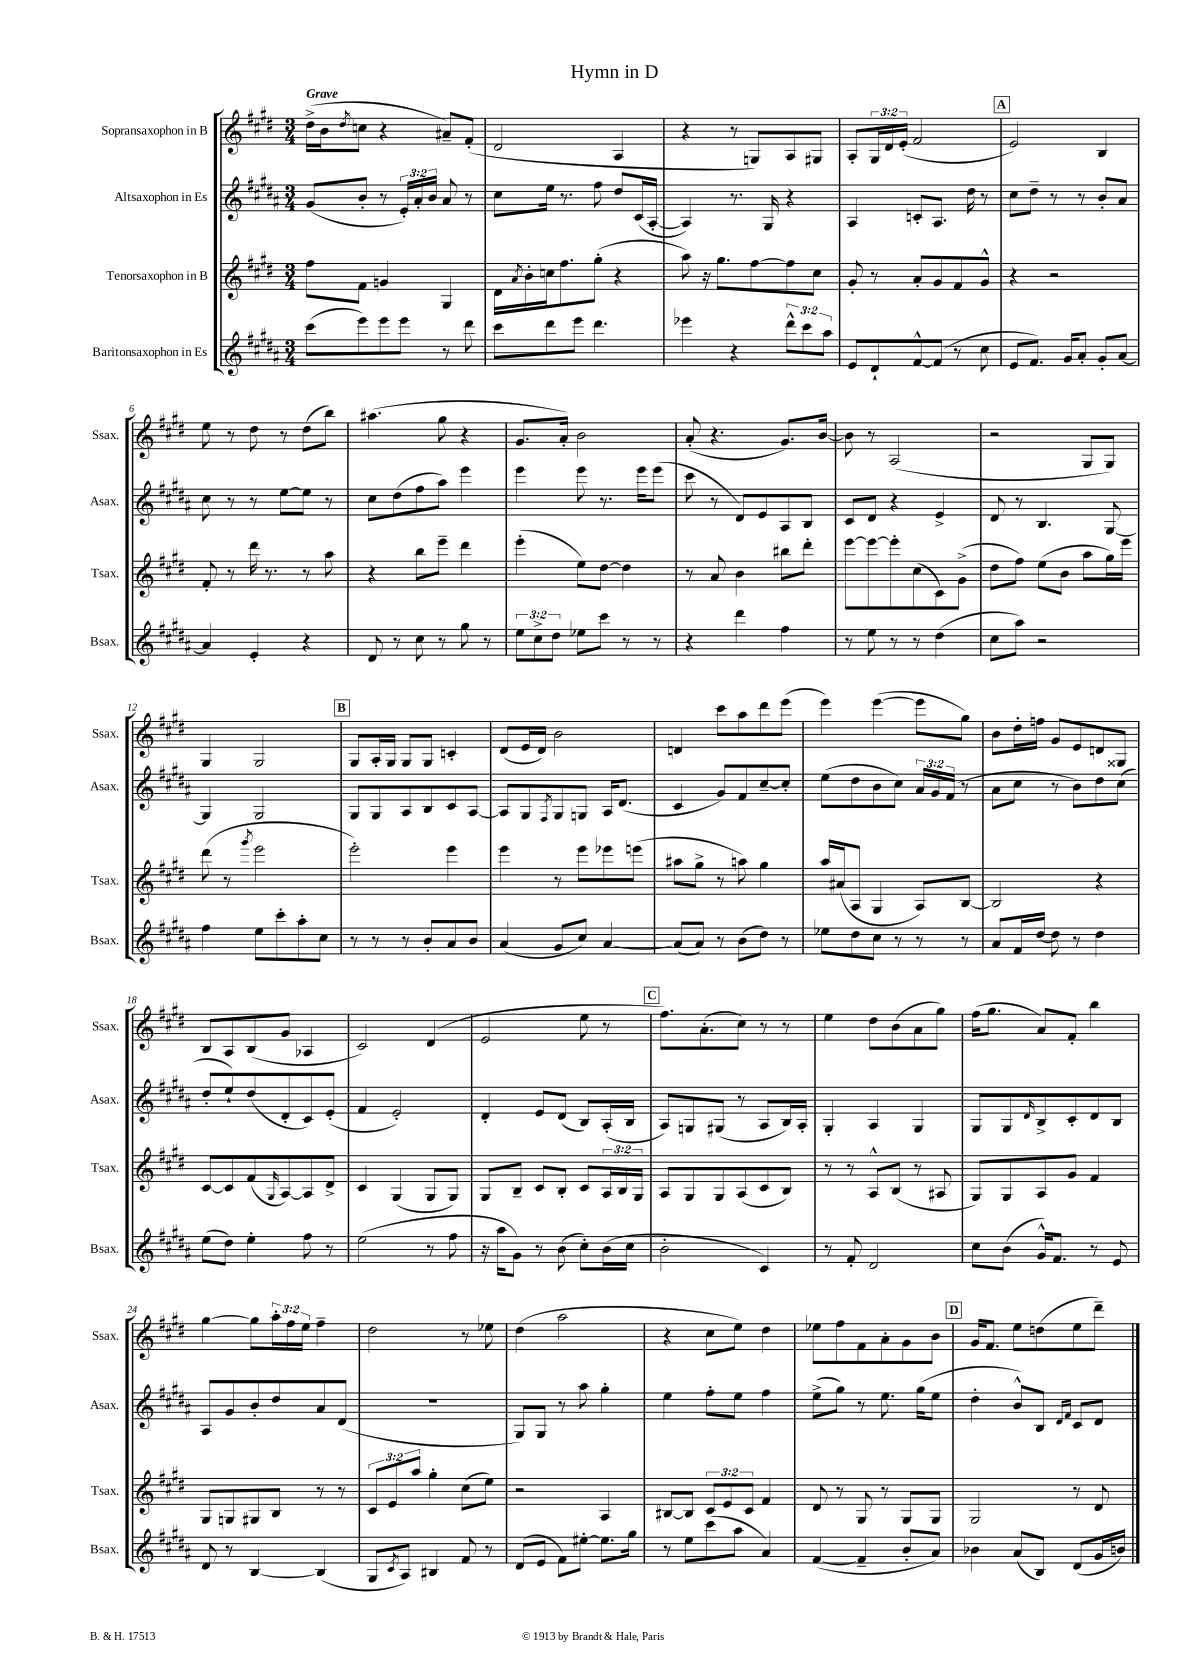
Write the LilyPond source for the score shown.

\header { title = "Hymn in D" }
<<
\new StaffGroup <<
\new Staff = "s0" \with { instrumentName = "Sopransaxophon in B" shortInstrumentName = "Ssax." } {
    \clef treble \key e \major \numericTimeSignature \time 3/4 \override Staff.TupletNumber.text = #tuplet-number::calc-fraction-text \tempo "Grave"
    dis''16->( b'16 \acciaccatura { dis''8 } c''8 r4 ais'8--) fis'8-.( |
    dis'2 a4 |
    r4 r8 g8) a8 gis8 |
    a8-. \tuplet 3/2 { gis16 dis'16 e'16-.( } fis'2 |
    \mark \markup { \box "A" } e'2) b4 |
    e''8 r8 dis''8 r8 dis''8( b''8) |
    ais''4.( gis''8 r4 |
    gis'8. a'16-.) b'2 |
    a'8-.( r4. gis'8.) b'16~ |
    b'8 r8 a2( |
    r2 gis8 gis8) |
    gis4 gis2 |
    \mark \markup { \box "B" } gis8 a16-. gis16 gis8 gis8 c'4-. |
    dis'8( e'16 dis'16) b'2 |
    d'4 cis'''8 a''8 dis'''8 e'''8( |
    e'''4) e'''4~( e'''8 gis''8) |
    b'8 dis''16-. f''16 gis'8 e'8 d'8 gisis8 |
    b8 a8 b8( gis'8 aes4 |
    cis'2) dis'4( |
    e'2 e''8 r8 |
    \mark \markup { \box "C" } fis''8.) a'8.-.( cis''8) r8 r8 |
    e''4 dis''8 b'8( a'8 gis''8) |
    fis''16( gis''8. a'8) fis'8-. b''4 |
    gis''4~ gis''8 \tuplet 3/2 { a''16-. fis''16 e''16 } fis''4-- |
    dis''2 r8 ees''8 |
    dis''4( a''2 |
    r4 cis''8 e''8) dis''4 |
    ees''8 fis''8 fis'8 a'8-. gis'8 b'8 |
    \mark \markup { \box "D" } gis'16 fis'8. e''8 d''8( e''8 dis'''8--) \bar "|." |
}
\new Staff = "s1" \with { instrumentName = "Altsaxophon in Es" shortInstrumentName = "Asax." } {
    \clef treble \key b \major \numericTimeSignature \time 3/4 \override Staff.TupletNumber.text = #tuplet-number::calc-fraction-text
    gis'8( b'8-. r8 \tuplet 3/2 { e'16-.) ais'16-. b'16 } ais'8 r8 |
    cis''8 e''16 r8. fis''8 dis''8 cis'16( ais16~-. |
    ais4) r8. gis16 r4 |
    ais4 c'8-. ais8. dis''16 r8 |
    \mark \markup { \box "A" } cis''8 dis''8-- r8 r8 b'8-. ais'8 |
    cis''8 r8 r8 e''8~ e''8 r8 |
    cis''8 dis''8( fis''8 ais''8) e'''4 |
    e'''4 e'''8 r8. e'''16 e'''8( |
    cis'''8 r8 dis'8) e'8 ais8 b8 |
    cis'8 dis'8 r4 e'4-> |
    dis'8 r8 b4. gis8~ |
    gis4 gis2 |
    \mark \markup { \box "B" } gis8 gis8 ais8 b8 cis'8 ais8~ |
    ais8 gis8 \acciaccatura { fis8 } gis8 g8 ais16 dis'8.( |
    cis'4 gis'8) fis'8 cis''8~-- cis''8-. |
    e''8( dis''8 b'8 cis''8) \tuplet 3/2 { ais'16 gis'16 fis'16( } r8 |
    ais'8 cis''8 r8 b'8) dis''8 cis''8( |
    dis''8-. e''8-!) dis''8( dis'8-. cis'8) e'8-.( |
    fis'4 e'2-.) |
    dis'4-. e'8 dis'8( b8) ais16-.( b16 |
    \mark \markup { \box "C" } ais8) g8 gis8( r8 ais8 b16) ais16-. |
    gis4-. ais4 gis4 |
    gis8 gis8 \grace { dis'16 } b8-> cis'8-. dis'8 b8 |
    ais8 gis'8 b'8-. dis''8 ais'8 dis'8( |
    R2. |
    gis8) gis8 r8 ais''8 gis''4-. |
    e''4 fis''8-. e''8 fis''4 |
    e''8->( gis''8) r8 e''8. gis''16( e''8 |
    \mark \markup { \box "D" } dis''4-. b'8-^) b8 \grace { dis'16 fis'16 } cis'8 dis'8 \bar "|." |
}
\new Staff = "s2" \with { instrumentName = "Tenorsaxophon in B" shortInstrumentName = "Tsax." } {
    \clef treble \key e \major \numericTimeSignature \time 3/4 \override Staff.TupletNumber.text = #tuplet-number::calc-fraction-text
    fis''8 fis'8 g'4 gis4 |
    dis'16 \acciaccatura { a'8 } b'16-. c''16 fis''8. gis''8-.( r4 |
    a''8) r16 gis''8. fis''8~ fis''8 cis''8 |
    gis'8-. r8 a'8-. gis'8 fis'8 gis'8-^ |
    \mark \markup { \box "A" } r4 r2 |
    fis'8-. r8 dis'''16 r8. r8 a''8 |
    r4 b''8 e'''8-- dis'''4 |
    e'''4-.( e''8) dis''8~ dis''4 |
    r8 a'8 b'4 bis''8 dis'''8-. |
    e'''8~ e'''8~ e'''8-. cis''8( cis'8) gis'8->( |
    dis''8 fis''8) e''8( b'8 a''8 gis''16) e'''16 |
    dis'''8( r8 \acciaccatura { gis'''8 } e'''2 |
    \mark \markup { \box "B" } e'''2-.) e'''4 |
    e'''4 r8 e'''8 ees'''8 e'''8( |
    ais''8 gis''8-> r8 a''8) gis''4 |
    a''16 ais'16( a8 gis4 a8) b8~ |
    b2 r4 |
    cis'8~ cis'8 fis'8( \grace { gis16 } a8~) a8 dis'8-> |
    cis'4 gis4( gis8 gis8) |
    gis8 b8-- cis'8 b8-. cis'8 \tuplet 3/2 { a16 b16 gis16 } |
    \mark \markup { \box "C" } a8 gis8 gis8 a8( cis'8 b8) |
    r8 r8 a8-^ b8( r8 ais8 |
    gis8) gis8 a8 gis'8 fis'4 |
    gis8 g8 gis8 b8 r8 r8 |
    \tuplet 3/2 { cis'8 e'8 a''8 } gis''4-. cis''8( e''8) |
    r2 a4 |
    bis8~ bis8 \tuplet 3/2 { cis'8 e'8 cis'8 } fis'4 |
    dis'8 r8 gis8 r8 gis8 gis8 |
    \mark \markup { \box "D" } gis2 r8 dis'8 \bar "|." |
}
\new Staff = "s3" \with { instrumentName = "Baritonsaxophon in Es" shortInstrumentName = "Bsax." } {
    \clef treble \key b \major \numericTimeSignature \time 3/4 \override Staff.TupletNumber.text = #tuplet-number::calc-fraction-text
    cis'''8( e'''8) e'''8 e'''8 r8 dis'''8 |
    cis'''8 dis'''8 e'''8 dis'''4. |
    ees'''4 r4 \tuplet 3/2 { dis'''8-^ cis'''8 ais''8 } |
    e'8 dis'8-! fis'8~-^ fis'8( r8 cis''8 |
    \mark \markup { \box "A" } e'8 fis'8.) gis'16 ais'8-. gis'8-. ais'8~ |
    ais'4 e'4-. r4 |
    dis'8 r8 cis''8 r8 gis''8 r8 |
    \tuplet 3/2 { e''8 cis''8-> dis''8 } ees''8 cis'''8 r8 r8 |
    r4 dis'''4 fis''4 |
    r8 e''8 r8 r8 dis''4( |
    cis''8 ais''8) r2 |
    fis''4 e''8 cis'''8-. ais''8-. cis''8 |
    \mark \markup { \box "B" } r8 r8 r8 b'8-. ais'8 b'8 |
    ais'4( gis'8 cis''8) ais'4~ |
    ais'8( ais'8) r8 b'8( dis''8) r8 |
    ees''8 dis''8 cis''8 r8 r8 r8 |
    ais'8 fis'16 dis''16~ dis''8 r8 dis''4 |
    e''8( dis''8) e''4-. fis''8 r8 |
    e''2( r8 fis''8 |
    r16 ais''16 gis'8) r8 b'8( cis''8-.) b'16( cis''16 |
    \mark \markup { \box "C" } b'2-. cis'4) |
    r8 fis'8-. dis'2 |
    cis''8 b'8( gis'16-^) fis'8. r8 e'8 |
    dis'8 r8 b4~ b4( |
    gis8 \acciaccatura { cis'8 } ais8) bis4 fis'8 r8 |
    dis'8( e'8 fis'8) eis''8~-. eis''8. gis''16 |
    r8 e''8 cis'''8( ais''8 ais'4) |
    fis'4~( fis'4-- b'8-. ais'8) |
    \mark \markup { \box "D" } bes'4 ais'8( b8) dis'8( gis'16 b'16) \bar "|." |
}
>>
>>
